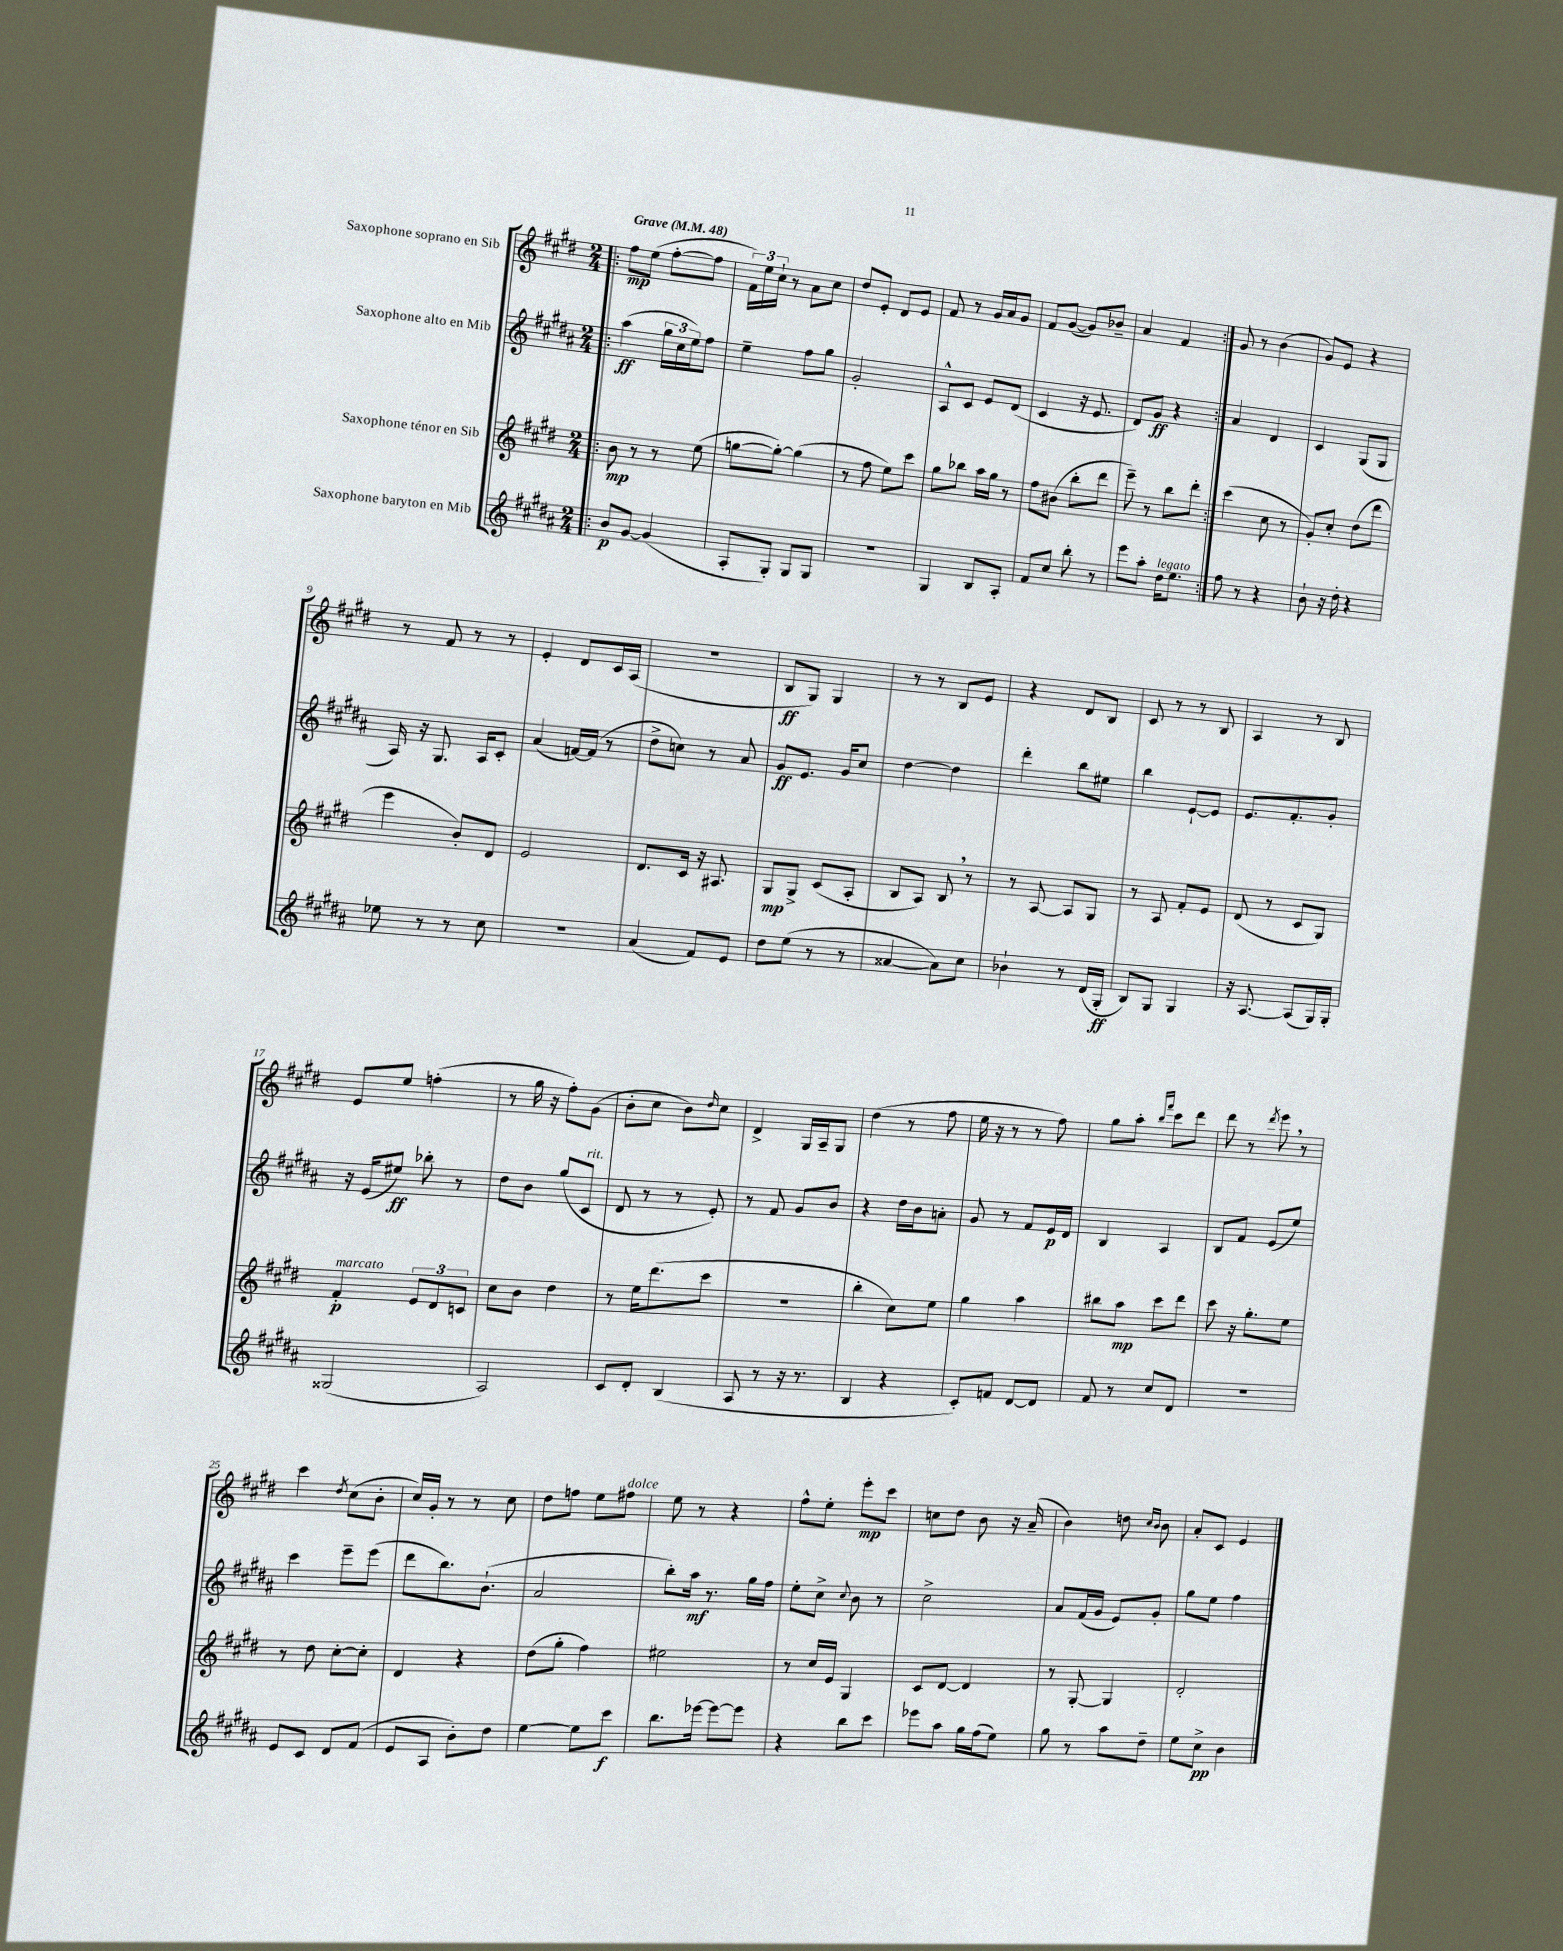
<<
\new StaffGroup <<
\new Staff = "s0" \with { instrumentName = "Saxophone soprano en Sib" } {
    \clef treble \key e \major \numericTimeSignature \time 2/4 \tempo "Grave" 4 = 48
    \repeat volta 2 { \bar ".|:" fis''8\mp e''8( fis''8~-. fis''8 |
    \tuplet 3/2 { fis'16) e''16 cis''16-! } r8 a'8 cis''8 |
    dis''8 e'8-. dis'8 e'8 |
    fis'8 r8 gis'16 a'16 gis'8 |
    fis'8 gis'8~( gis'8) bes'8-- |
    a'4 fis'4 | }
    gis'8 r8 b'4( |
    gis'8) e'8 r4 |
    r8 fis'8 r8 r8 |
    e'4-. dis'8 cis'16 a16( |
    R2 |
    b8\ff gis8) gis4 |
    r8 r8 b8 e'8 |
    r4 dis'8 b8 |
    cis'8 r8 r8 b8 |
    a4 r8 b8 |
    e'8 e''8 f''4-.( |
    r8 gis''16 r16 fis''8-.) gis'8( |
    b'8-. cis''8 b'8) \grace { dis''16 } cis''8 |
    dis'4-> gis16 a16-- gis8 |
    dis''4( r8 fis''8 |
    e''16 r16 r8 r8 fis''8) |
    gis''8 a''8-. \grace { b''16 fis'''16 } cis'''8 dis'''8 |
    dis'''8 r8 \acciaccatura { dis'''8 } e'''8 \breathe r8 |
    cis'''4 \acciaccatura { dis''8 } cis''8( b'8-. |
    cis''16) gis'16-. r8 r8 cis''8 |
    dis''8 f''8 e''8 fis''8^\markup { \italic "dolce" } |
    e''8 r8 r4 |
    fis''8-^ e''8-. e'''8-.\mp cis'''8 |
    c''8 dis''8 b'8 r16 a'16--( |
    b'4) d''8 \grace { cis''16 b'16 } b'8 |
    a'8-. cis'8 e'4 \bar "|." |
}
\new Staff = "s1" \with { instrumentName = "Saxophone alto en Mib" } {
    \clef treble \key b \major \numericTimeSignature \time 2/4
    \repeat volta 2 { \bar ".|:" ais''4\ff( \tuplet 3/2 { gis''16 cis''16 e''16) } fis''8 |
    e''4-- fis''8 gis''8 |
    gis'2-. |
    ais8-^ cis'8 e'8 dis'8( |
    cis'4 r16 e'8. |
    dis'8) gis'8\ff r4 | }
    ais'4 dis'4 |
    cis'4 gis8( gis8 |
    ais16) r16 gis8. ais16 cis'8-. |
    ais'4( f'16~) f'16( r8 |
    dis''8-> c''8) r8 ais'8 |
    gis'8\ff e'8. gis'16 cis''8 |
    dis''4~ dis''4 |
    dis'''4-. b''8 eis''8 |
    b''4 e'8~-! e'8 |
    e'8. fis'8.-. gis'8-. |
    r16 e'16( eis''8\ff) bes''8-. r8 |
    dis''8 b'8 gis''8( cis'8^\markup { \italic "rit." } |
    dis'8 r8 r8 e'8-.) |
    r8 fis'8 gis'8 b'8 |
    r4 dis''16 b'16 a'8-. |
    gis'8 r8 fis'8 e'16\p dis'16 |
    b4 ais4 |
    b8 fis'8 e'8( e''8) |
    cis'''4 e'''8-- e'''8( |
    dis'''8 b''8.) b'8.-!( |
    ais'2 |
    b''8-.) ais''16\mf r8. gis''16 fis''16 |
    e''8-. cis''8-> \appoggiatura { cis''8 } b'8 r8 |
    cis''2-> |
    ais'8 fis'16( gis'16 e'8) gis'8-. |
    gis''8 e''8 fis''4 \bar "|." |
}
\new Staff = "s2" \with { instrumentName = "Saxophone ténor en Sib" } {
    \clef treble \key e \major \numericTimeSignature \time 2/4
    \repeat volta 2 { \bar ".|:" b'8\mp r8 r8 e''8( |
    g''8~ g''8~-.) g''4( |
    r8 fis''8 e''8) cis'''8 |
    gis''8 bes''8 a''16 gis''16 r8 |
    fis''8 bis'8( b''8-. dis'''8 |
    e'''8--) r8 b''8 dis'''8-. | }
    cis'''4( cis''8 r8 |
    gis'8-.) cis''8-. dis''8( dis'''8 |
    e'''4 b'8-.) dis'8 |
    e'2 |
    dis'8. cis'16 r16 ais8. |
    gis8\mp gis8-> cis'8( a8-. |
    b8 a8) b8 \breathe r8 |
    r8 a8~ a8 gis8 |
    r8 a8 fis'8-. e'8 |
    dis'8( r8 cis'8 gis8) |
    fis'4-.\p^\markup { \italic "marcato" } \tuplet 3/2 { e'8 dis'8 c'8 } |
    cis''8 b'8 dis''4 |
    r8 e''16 dis'''8.( cis'''8 |
    R2 |
    b''4-. cis''8) e''8 |
    gis''4 a''4 |
    bis''8 a''8\mp cis'''8 dis'''8 |
    cis'''8 r16 gis''8.-. e''8 |
    r8 dis''8 cis''8~-. cis''8-. |
    dis'4 r4 |
    dis''8( gis''8-. fis''4) |
    eis''2 |
    r8 cis''16 e'16 gis4 |
    cis'8 dis'8~ dis'4 |
    r8 gis8~-. gis4 |
    dis'2-. \bar "|." |
}
\new Staff = "s3" \with { instrumentName = "Saxophone baryton en Mib" } {
    \clef treble \key b \major \numericTimeSignature \time 2/4
    \repeat volta 2 { \bar ".|:" b'8\p gis'8~ gis'4( |
    ais8-. gis8-.) gis8 gis8 |
    r2 |
    gis4 b8 ais8-. |
    fis'8 cis''8 b''8-. r8 |
    e'''8 ais''8-. dis''16^\markup { \italic "legato" } e''8. | }
    fis''8 r8 r4 |
    b'8-! r16 dis''16-. r4 |
    ees''8 r8 r8 cis''8 |
    R2 |
    ais'4( fis'8) e'8 |
    dis''8 e''8( r8 r8 |
    aisis'4~ aisis'8) cis''8 |
    bes'4-! r8 dis'16( gis16-.\ff |
    b8) gis8 gis4 |
    r16 ais8.~ ais8( gis16) gis16-. |
    gisis2( |
    ais2) |
    cis'8 dis'8-. b4( |
    ais8 r8 r16 r8. |
    b4 r4 |
    cis'8-.) f'8 dis'8~ dis'8 |
    fis'8 r8 cis''8 dis'8 |
    R2 |
    e'8 cis'8 dis'8 fis'8( |
    e'8 ais8 b'8-.) dis''8 |
    e''4~ e''8 cis'''8\f |
    b''8. ees'''16~ ees'''8~ ees'''8 |
    r4 b''8 cis'''8 |
    ees'''8 ais''8 gis''16 fis''16( e''8) |
    gis''8 r8 ais''8 dis''8-- |
    e''8 cis''8->\pp b'4 \bar "|." |
}
>>
>>
